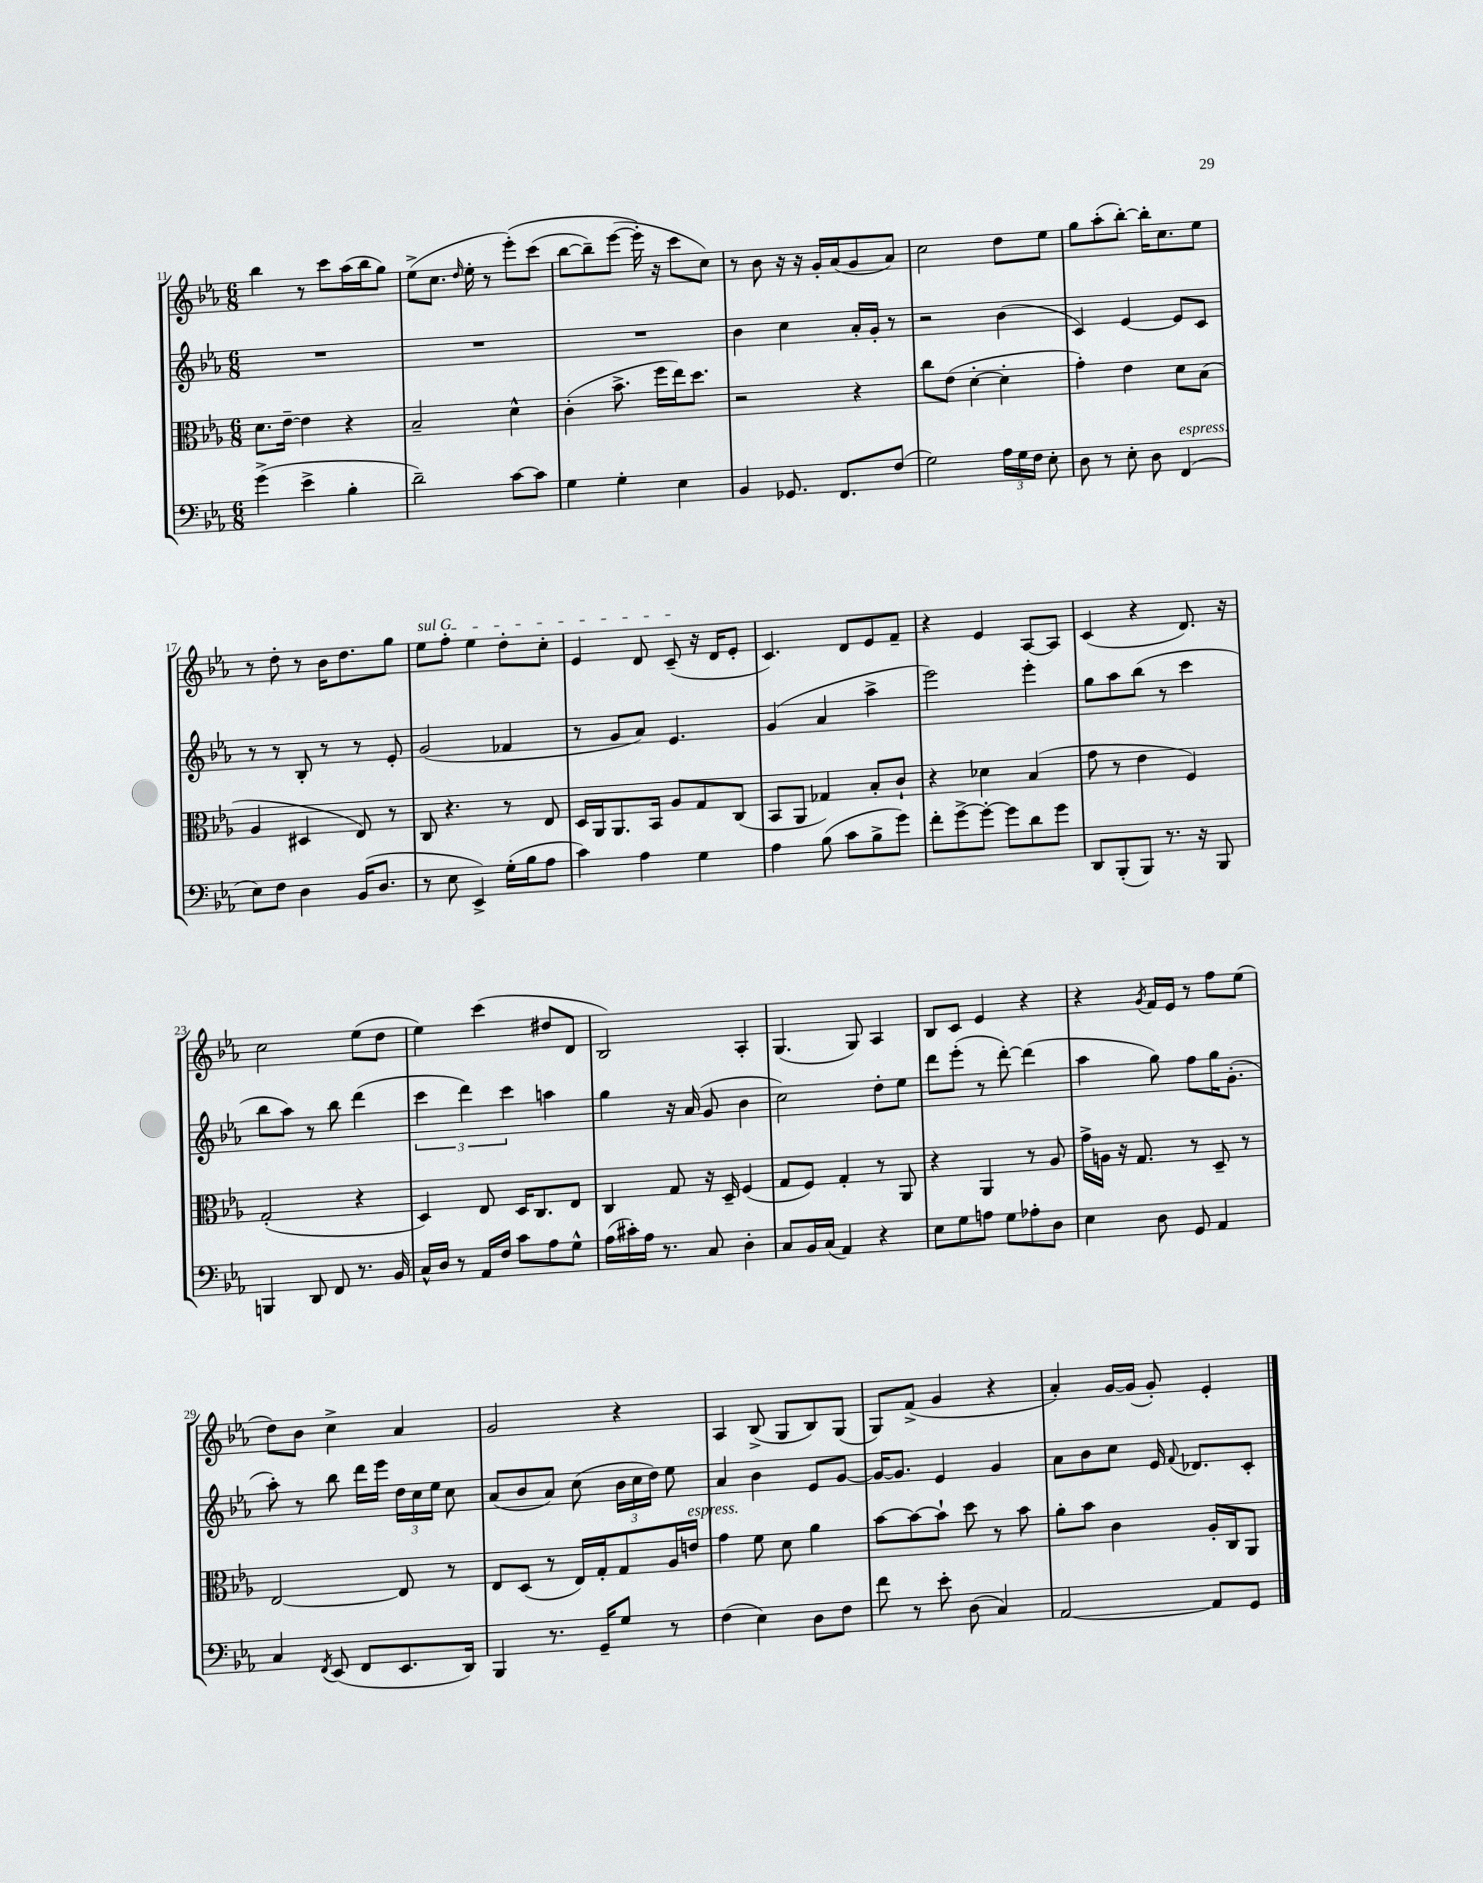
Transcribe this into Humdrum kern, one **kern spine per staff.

**kern	**kern	**kern	**kern
*part4	*part3	*part2	*part1
*staff4	*staff3	*staff2	*staff1
*clefF4	*clefC3	*clefG2	*clefG2
*k[b-e-a-]	*k[b-e-a-]	*k[b-e-a-]	*k[b-e-a-]
*M6/8	*M6/8	*M6/8	*M6/8
=11	=11	=11	=11
(4g^\	8.d\L	2.r	4bb-\
.	[16e-~\Jk	.	.
4e-^\	4e-\]	.	8r
.	.	.	8ccc\L
4B-'\	4r	.	(16aa-\L
.	.	.	16bb-\J
.	.	.	8gg\J)
=12	=12	=12	=12
2d~\)	2B-~/	2.r	(8ee-^\L
.	.	.	8.cc\J
.	.	.	16qqdd/
.	.	.	16ee-'\
.	.	.	8r
[8c\L	4d^^\	.	(8eee-'\L)
8c\J]	.	.	(8ccc\J
=13	=13	=13	=13
4G\	(4c'\	2.r	[8bb-\L
.	.	.	8bb-~\])
4G'\	8.b-^\	.	([8eee-\J
.	.	.	16eee-'\])
.	16ff\LL	.	16r
4E-\	16ee-\J)	.	8ccc\L
.	8.dd\J	.	.
.	.	.	8cc\J)
=14	=14	=14	=14
4BB-/	2r	4b-\	8r
.	.	.	8b-\
8.GG-X/	.	4cc\	16r
.	.	.	16r
.	.	.	16g'/LL
8.FF/L	.	.	(16a-/J
.	4r	16a-'/LL	8g/
.	.	16g'/JJ	.
(8F/J	.	8r	8a-/J)
=15	=15	=15	=15
2G\)	8cc\L	2r	2cc\
.	(8e-\J	.	.
.	[4d'\	.	.
24A-\LL	4d'\]	(4b-\	8dd\L
24G\	.	.	.
24F\JJ	.	.	.
8E-'\	.	.	8ee-\J
=16	=16	=16	=16
8D\	4g'\)	4c/)	8gg\L
8r	.	.	(8aa-'\
8E-'\	4e-\	[4e-/	[8bb-'\J)
8D\	.	.	16bb-'\KL]
.	.	.	8.cc\
!LO:TX:a:i:t=espress.	!	!	!
(4FF/	8d\L	8e-/L]	.
.	(8B-\J	8c/J	8ee-\J
!!LO:LB:g=z
=17	=17	=17	=17
8E-\L)	4A-/	8r	8r
8F\J	.	8r	8dd'\
4D\	4D#X/	8B-'/	8r
.	.	8r	16b-\KL
.	.	.	8.dd\
(16BB-/KL	8E-/)	8r	.
8.D/J	.	.	.
.	8r	8e-'/	8gg\J
=18	=18	=18	=18
!	!	!	!LO:TX:a:i:t=sul G
8r	8C/	(2g/	8ee-\L
8E-\	4.r	.	8ff'\J
4EE-^/)	.	.	4ee-\
(16G'\LL	8r	4f-X/	8dd'\L
16B-\J	.	.	.
8A-\J	8E-/	.	8cc'\J
=19	=19	=19	=19
4c\)	16D/LL	8r	4e-/
.	16AA-/J	.	.
.	8.AA-/	8g/L	.
4A-\	.	8a-/J)	8d/
.	16BB-/Jk	.	.
.	8A-/L	4.e-/	(8c~/
4G\	8G/	.	16r
.	.	.	16d/KL
.	(8C/J	.	8e-'/J
=20	=20	=20	=20
4A-\	8BB-/L	(4g/	4.c/)
.	8AA-/J	.	.
(8B-\	4G-X/)	4a-/	.
8c\L	.	.	8d/L
8B-^\	8B-'/L	4aa-^\	8e-/
8g\J)	8c`/J	.	8f~/J
=21	=21	=21	=21
8f'\L	4r	2eee-\)	4r
[8g^\	.	.	.
8g'\J_	4d-X\	.	4e-/
8g\L]	.	.	.
8d\	(4B-/	4eee-'\	[8A-/L
8g\J	.	.	8A-/J]
=22	=22	=22	=22
8DD/L	8g\	8gg\L	(4c/
(8BBB-'/	8r	8aa-\	.
8BBB-/J)	4e-\	(8bb-\J	4r
8.r	.	8r	.
.	4F/)	4ccc\	8.d/)
16r	.	.	.
8BBB-/	.	.	.
.	.	.	16r
!!LO:LB:g=z
=23	=23	=23	=23
4BBBn/	(2G'/	8bb-\L	2cc\
.	.	8aa-\J)	.
8DD/	.	8r	.
8FF/	.	8bb-\	.
8.r	4r	(4ddd\	(8ee-\L
.	.	.	8dd\J
16BB-/	.	.	.
=24	=24	=24	=24
16C^^/LL	4D/)	6ccc\	4ee-\)
16D/JJ	.	.	.
8r	.	.	.
.	.	6ddd\)	.
16AA-/LL	8E-/	.	(4ccc\
16F/JJ	.	.	.
.	.	6ccc\	.
8c\L	16D/KL	.	.
.	8.C/	.	.
8A-\	.	4aan\	8dd#X/L
8G^^\J	8E-/J	.	8d/J
=25	=25	=25	=25
(16A-\LL	4C/	4gg\	2B-/)
16c#X'\)	.	.	.
16A-\JJ	.	.	.
8.r	.	.	.
.	8G/	16r	.
.	.	(16a-/	.
8C/	16r	8g/	.
.	16D~/	.	.
4D'\	(4F/	4b-\	4A-'/
=26	=26	=26	=26
8C/L	8G/L	2cc\)	(4.G/
16BB-/L	8F/J)	.	.
(16C/JJ	.	.	.
4AA-/)	4G'/	.	.
.	.	.	8G/)
4r	8r	8dd'\L	4A-/
.	8AA-/	8ee-\J	.
=27	=27	=27	=27
8E-\L	4r	8ddd\L	8B-/L
8G\	.	(8eee-'\J	8c/J
8An\J	4AA-/	8r	4e-/
8G\L	.	[8ddd'\)	.
8A-X'\	8r	(4ddd\]	4r
8D\J	8A-/	.	.
=28	=28	=28	=28
4E-\	16g^\LL	4aa-\	4r
.	16An\JJ	.	.
.	16r	.	.
.	8.G/	.	.
.	.	.	8qg/
8D\	.	8gg\)	16f/LL
.	.	.	16e-/JJ
8GG/	8r	8ff\L	8r
4AA-/	8D~/	16gg\K	8ff\L
.	.	(8.g'\J	.
.	8r	.	(8ee-\J
!!LO:LB:g=z
=29	=29	=29	=29
4C/	[2E-/	8aa-'\)	8dd\L)
.	.	8r	8b-\J
8qFF/	.	.	.
(8EE-/	.	8bb-\	4cc^\
8FF/L	.	16ddd\LL	.
.	.	16eee-\JJ	.
8.EE-/	8E-/]	24dd\LL	4a-/
.	.	24cc\	.
.	.	24ee-\JJ	.
.	8r	8cc\	.
16DD/Jk)	.	.	.
=30	=30	=30	=30
4BBB-/	8E-/L	(8a-/L	2g/
.	(8D/J	8b-/	.
8.r	8r	8a-/J)	.
.	16E-/LL)	(8cc\	.
16GG~/KL	16G'/J	.	.
8G/J	8G/	24b-\LL	4r
.	.	24cc\	.
.	.	24dd\JJ)	.
8r	16A-/L	8ee-\	.
!	!LO:TX:a:i:t=espress.	!	!
.	16en/JJ	.	.
=31	=31	=31	=31
(4F\	4g\	4a-/	4A-/
4E-\)	8f\	4b-\	(8B-^/
.	8d\	.	8G/L
8D\L	4a-\	8e-/L	8B-/)
8F\J	.	[8g/J	(8G/J
=32	=32	=32	=32
8f\	[8b-\L	16g/KL_	8G/L)
.	.	8.g/J]	.
8r	8b-\_	.	(8f^/J
8e-'\	8b-`\J]	4e-/	4g/
(8D\	8dd\	.	.
4C/)	8r	4g/	4r
.	8b-\	.	.
=33	=33	=33	=33
[2AA-/	8a-'\L	8a-\L	4a-'/)
.	8b-\J	8b-\	.
.	4c\	8cc\J	[16g/LL
.	.	.	(16g/JJ]
.	.	16e-/	8g'/)
.	.	8qqf/	.
.	.	8.d-X/L	.
8AA-/L]	16A-'/LL	.	4e-'/
.	16C/J	.	.
8GG/J	8AA-/J	8c'/J	.
==	==	==	==
*-	*-	*-	*-
